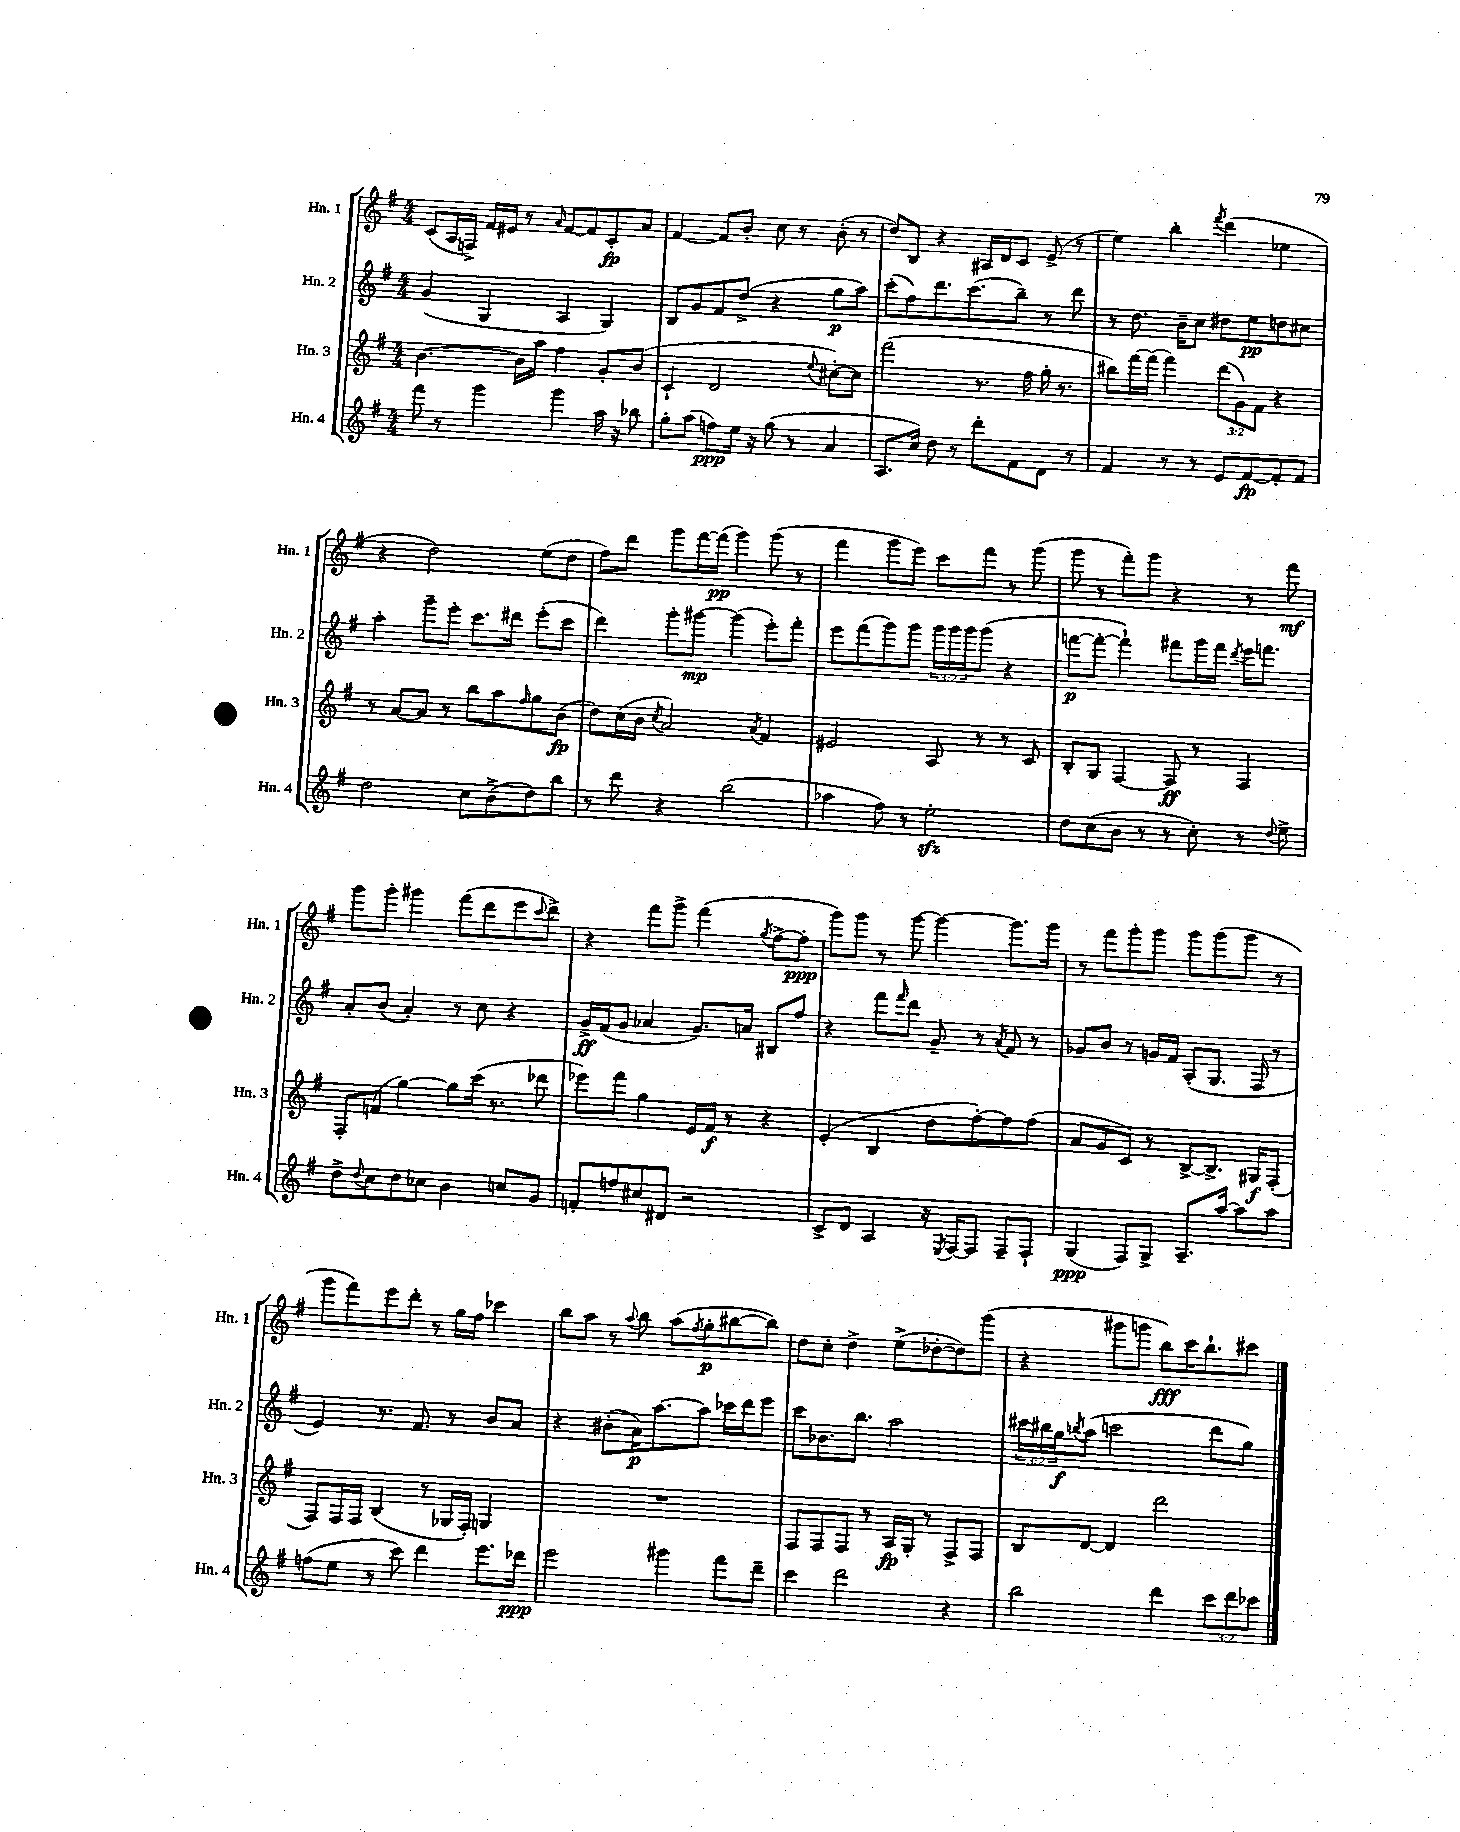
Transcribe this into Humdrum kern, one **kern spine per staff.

**kern	**kern	**kern	**kern
*staff4	*staff3	*staff2	*staff1
*clefG2	*clefG2	*clefG2	*clefG2
*k[f#]	*k[f#]	*k[f#]	*k[f#]
*M4/4	*M4/4	*M4/4	*M4/4
8fff#	[4.b	(4g	(8c
8r	.	.	16A
.	.	.	16F^)
4ggg	.	4G	16f#
.	.	.	16e#
.	16b]	.	8r
.	16aa	.	.
.	.	.	16qqa
4ggg	4ff#	4A	[8f#
.	.	.	8f#]
16aa	8g'	4G)	8c'
16r	.	.	.
8bb-	(8b	.	8a
=	=	=	=
8gg'	4c`	8B	[4f#
(8aa	.	8g	.
8ff)	2d	8f#	8f#]
16ee	.	(8dd^	8b'
16r	.	.	.
(8gg	.	4r	8cc
8r	.	.	8r
.	8qqee	.	.
4a	[8cc#')	8gg	(8b'
.	8cc#]	8aa)	8r
=	=	=	=
8.A	(2fff#	(8ccc'	8dd)
.	.	8ff#)	8B
16cc)	.	.	.
8dd	.	8.ddd	4r
8r	.	.	.
.	.	(8.ccc	.
8ddd'	8.r	.	16A#
.	.	.	16d
8f#	.	8bb~)	8c
.	16ff#	.	.
8d	16gg'	8r	(8e^
.	8.r	.	.
8r	.	8ddd	8r
=	=	=	=
4f#	8bb#)	8r	4ee)
.	[16fff#	8.dd	.
.	(16fff#]	.	.
8r	4fff#)	.	4bb'
.	.	16b~	.
8r	.	8cc	.
.	.	.	8qfff#
8e	(12ddd	8dd#	(4ddd
.	12g)	.	.
[8f#	.	8ee	.
.	12f#	.	.
8f#']	4r	8dd	4ee-
8f#	.	8cc#	.
=	=	=	=
2dd	8r	4aa'	4r
.	[8a	.	.
.	8a]	8ggg~	2dd)
.	8r	8eee'	.
8cc	8bb	8.ccc	.
(8b^	8aa	.	.
.	.	16ddd#	.
.	16qqff#	.	.
8dd)	8gg	(8eee'	(8ee
8bb	(8b	8ccc	8dd
=	=	=	=
8r	8dd)	4ddd)	8ff#)
8ddd	(16cc	.	8ddd
.	16b	.	.
.	8qcc	.	.
4r	2a)	8ggg'	8ggg
.	.	[8ggg#	[16fff#
.	.	.	(16fff#]
(2bb	.	(4ggg#]	4ggg)
.	8qa	.	.
.	4f#	8eee')	(8ggg
.	.	8fff#'	8r
=	=	=	=
4aa-	2e#	8eee	4fff#
.	.	(8fff#	.
8ff#)	.	8ggg)	8ggg
8r	.	8ggg	8eee)
2ee'	8A	24ggg	8ccc
.	.	24ggg	.
.	.	24ggg	.
.	8r	(8ggg	8fff#
.	8r	4r	8r
.	8c	.	(8ggg
=	=	=	=
8dd	8B'	[8fff	8ggg
(8cc	8G	8fff'_	8r
8b	[4F#	4fff`])	8fff#')
8r	.	.	8ggg
8r	8F#]	8fff#	4r
8cc')	8r	16ggg	.
.	.	16fff#	.
.	.	8qddd	.
8r	4F#	16eee	8r
.	.	8.fff	.
8qqdd	.	.	.
8ee^	.	.	8fff#
=	=	=	=
8dd^	8F#'	8a'	8ggg
8qqdd	.	.	.
8cc	(8f	(8b	8ggg'
8dd	[4gg)	4a')	4ggg#
8cc-	.	.	.
4b	8gg]	8r	(8fff#
.	(16ccc	8cc	8ddd
.	8.r	.	.
8cc	.	4r	8eee
.	.	.	8qqccc
8g	8ddd-	.	8ddd^)
=	=	=	=
8f'	8eee-)	16g^	4r
.	.	(16f#	.
8ff	8fff#	8g	.
8cc#	4gg	4a-	8fff#
8d#	.	.	8ggg^
2r	16e	8.g)	(4fff#
.	16f#	.	.
.	8r	.	.
.	.	16a	.
.	.	.	8qgg
.	4r	8B#	[8ff#^
.	.	8ff#	8ff#']
=	=	=	=
8c^	(4e'	4r	8ggg)
8d	.	.	8ggg
4A	4B	8fff#	8r
.	.	16qqfff#	.
.	.	8ddd	[8ggg
16r	8dd	8g~	4ggg_
8qE	.	.	.
[16F#	.	.	.
8F#]	[8ff#')	8r	.
.	.	8qa	.
8F#~	8ff#]	8f#	8.ggg]
8F#`	(8ff#	8r	.
.	.	.	16ggg
=	=	=	=
(4G	8a	8g-	8r
.	8g	8b	8fff#
8F#)	8c)	8r	8ggg'
8G^	8r	16g	8ggg
.	.	16f#	.
8.A~	[8B^	(8A'	8ggg
.	8.B^]	8.G	(8ggg
[16aa	.	.	.
8aa]	.	.	8ggg
.	16G#	16F#	.
8aa	(8F#'	8r	8r
=	=	=	=
(8ff	8F#)	4e)	8ggg
8ee	16F#	.	8fff#)
.	16F#	.	.
8r	(4B	8.r	8eee
8ccc)	.	.	8ddd'
.	.	8.f#	.
4ddd	8r	.	8r
.	16G-	8r	16gg
.	16F#')	.	16ff#
8.eee	4G	8b	4ccc-
.	.	8a	.
16ddd-	.	.	.
=	=	=	=
2eee	1r	4r	8bb
.	.	.	8aa
.	.	(8b#'	8r
.	.	.	8qqaa
.	.	16a)	8bb
.	.	[8.aa	.
4ggg#	.	.	(8aa
.	.	.	8qff#
.	.	8aa]	8gg'
8fff#	.	16ccc-	[8bb#
.	.	16ddd	.
8ddd~	.	8eee	8bb#])
=	=	=	=
4ccc	8F#	8ccc	8dd
.	8F#	8.b-	8cc'
2ddd	8F#	.	4dd^
.	.	8.bb	.
.	8r	.	.
.	16A	2aa	(8ee^
.	16G'	.	.
.	8r	.	[8dd-'
4r	8F#^	.	8dd-])
.	8F#	.	(8ggg
=	=	=	=
2bb	8B	24ccc#	4r
.	.	24bb#	.
.	.	24gg	.
.	.	8qbb	.
.	[8d	(8aa	.
.	4d]	2ccc	8ggg#
.	.	.	8ggg
4ddd	2ddd	.	8bb)
.	.	.	16ccc
.	.	.	8.bb`
12ccc	.	8ddd	.
12ddd	.	.	.
.	.	8gg)	8ccc#
12ccc-	.	.	.
==	==	==	==
*-	*-	*-	*-
